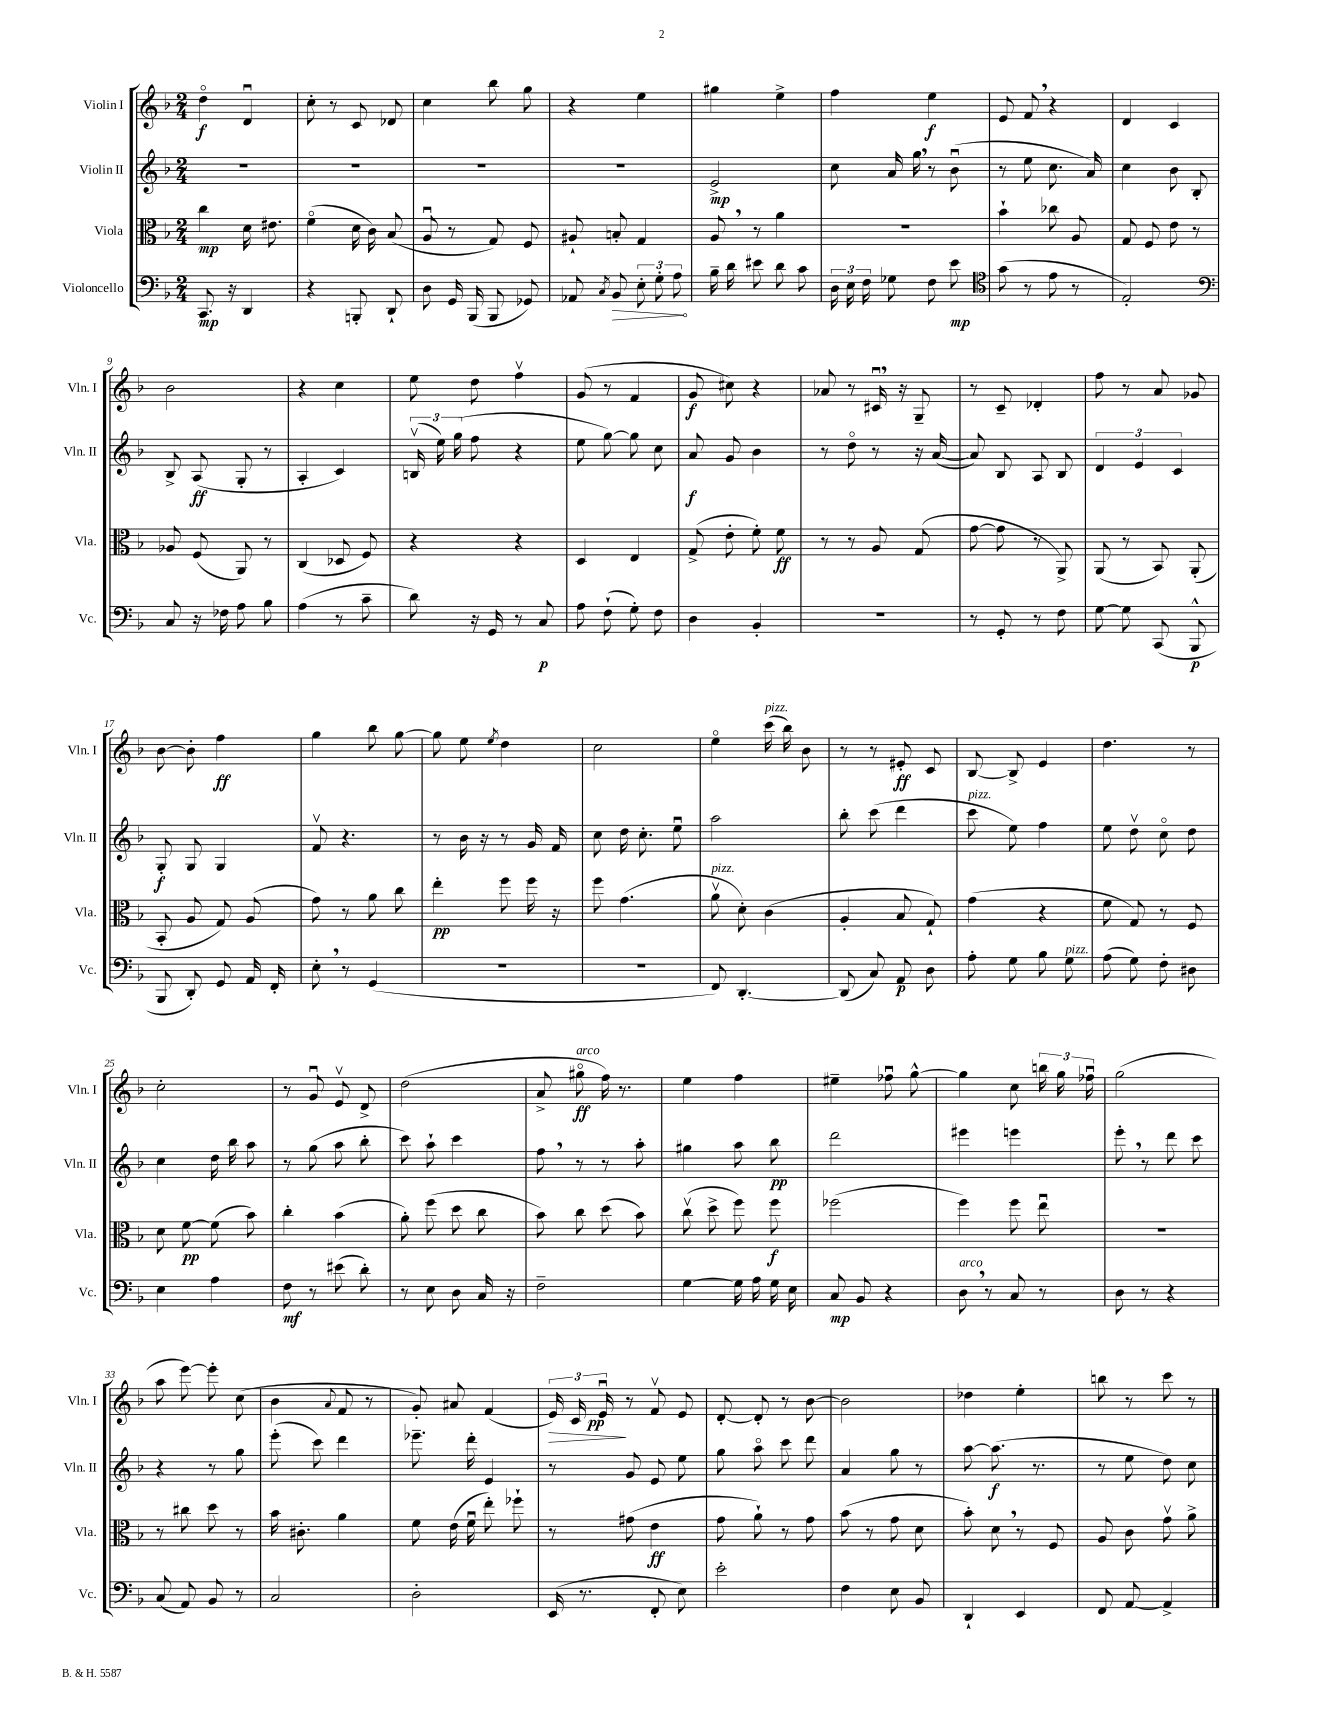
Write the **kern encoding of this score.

**kern	**kern	**kern	**kern
*staff4	*staff3	*staff2	*staff1
*clefF4	*clefC3	*clefG2	*clefG2
*k[b-]	*k[b-]	*k[b-]	*k[b-]
*M2/4	*M2/4	*M2/4	*M2/4
8.CC	4cc	2r	4ddo
16r	.	.	.
4DD	16d	.	4du
.	8.e#	.	.
=	=	=	=
4r	(4fo	2r	8cc'
.	.	.	8r
8BBB'	16d	.	8c
.	16c)	.	.
8DD`	(8B-	.	8d-
=	=	=	=
8D	8Au	2r	4cc
16GG	8r	.	.
(16BBB-	.	.	.
8BBB-	8G)	.	8bb-
8GG-)	8F	.	8gg
=	=	=	=
8AA-	8A#`	2r	4r
8qC	.	.	.
8BB-	8B'	.	.
12E'	4G	.	4ee
12G'	.	.	.
12A	.	.	.
=	=	=	=
16B-~	8A	2e^	4gg#
16d	.	.	.
8e#	8r	.	.
8d	4a	.	4ee^
8c	.	.	.
=	=	=	=
24D	2r	8cc	4ff
24E	.	.	.
24F	.	.	.
8G-	.	16a	.
.	.	16gg	.
8F	.	8r	4ee
8e	.	(8b-u	.
=	=	=	=
*clefC4	*	*	*
(8g	4b-`	8r	8e
8r	.	8ee	8f
8e	8cc-	8.cc	4r
8r	8A	.	.
.	.	16a)	.
=	=	=	=
2E')	8G	4cc	4d
.	8F	.	.
.	8e	8b-	4c
.	8r	8B-'	.
=	=	=	=
*clefF4	*	*	*
8C	8A-	8B-^	2b-
16r	(8F	(8A	.
16F-	.	.	.
8A	8AA)	8G'	.
8B-	8r	8r	.
=	=	=	=
(4A	(4C	4A'	4r
8r	8D-	4c)	4cc
8c~	8F)	.	.
=	=	=	=
8d)	4r	(24Bv	8ee
.	.	24ee)	.
.	.	(24gg	.
16r	.	8ff	8dd
16GG	.	.	.
8r	4r	4r	4ffv
8C	.	.	.
=	=	=	=
8A	4D	8ee	(8g
(8F`	.	[8gg)	8r
8G')	4E	8gg]	4f
8F	.	8cc	.
=	=	=	=
4D	(8G^	8a	8g
.	8e'	8g	8cc#)
4BB-'	8f')	4b-	4r
.	8f	.	.
=	=	=	=
2r	8r	8r	8a-
.	8r	8ddo	8r
.	8A	8r	16c#u
.	.	.	16r
.	(8G	16r	8G~
.	.	([16a	.
=	=	=	=
8r	[8g	8a])	8r
8GG'	8g]	8B-	8c~
8r	8r	8A	4d-'
8F	8AA^)	8B-	.
=	=	=	=
[8G	(8AA	6d	8ff
8G]	8r	.	8r
.	.	6e	.
(8CC	8BB-)	.	8a
.	.	6c	.
8BBB-^^	(8AA'	.	8g-
=	=	=	=
8BBB-	8BB-'	8G'	[8b-
8DD')	8A	8G	8b-']
8GG	8G)	4G	4ff
16AA	(8A	.	.
16FF'	.	.	.
=	=	=	=
8E'	8g)	8fv	4gg
8r	8r	4.r	.
(4GG	8a	.	8bb-
.	8cc	.	[8gg
=	=	=	=
2r	4ee'	8r	8gg]
.	.	16b-	8ee
.	.	16r	.
.	.	.	8qee
.	8ff	8r	4dd
.	16ff	16g	.
.	16r	16f	.
=	=	=	=
2r	8ff	8cc	2cc
.	(4.g	16dd	.
.	.	8.cc'	.
.	.	8eeu	.
=	=	=	=
8FF)	8av	2aa	4eeo
[4.DD'	8d')	.	.
.	(4c	.	(16ccc
.	.	.	16bb-)
.	.	.	8b-
=	=	=	=
(8DD]	4A'	8bb-'	8r
8C)	.	(8ccc	8r
8AA	8B-	4ddd	8e#'
8D	8G`)	.	8c
=	=	=	=
8A'	(4g	8ccc	[8B-
8G	.	8ee)	8B-^]
8B-	4r	4ff	4e
8G	.	.	.
=	=	=	=
(8A	8f	8ee	4.dd
8G)	8G)	8ddv	.
8F'	8r	8cco	.
8D#	8F	8dd	8r
=	=	=	=
4E	8d	4cc	2cc'
.	[8f	.	.
4A	(8f]	16dd	.
.	.	16bb-	.
.	8b-)	8aa	.
=	=	=	=
8F	4cc'	8r	8r
8r	.	(8gg	8gu
(8e#	(4b-	8aa	8ev
8d')	.	8bb-'	8d^
=	=	=	=
8r	8a')	8ccc)	(2dd
8E	(8ff	8aa`	.
8D	8dd	4ccc	.
16C	8cc	.	.
16r	.	.	.
=	=	=	=
2F~	8b-)	8ff	8a^
.	8cc	8r	8gg#o
.	(8dd	8r	16ff)
.	.	.	8.r
.	8b-)	8aa'	.
=	=	=	=
[4G	(8ccv	4gg#	4ee
.	8dd^	.	.
16G]	8ff)	8aa	4ff
16A	.	.	.
16G	8ff	8bb-	.
16E	.	.	.
=	=	=	=
8C	(2ff-	2ddd	4ee#~
8BB-	.	.	.
4r	.	.	8ff-u
.	.	.	[8gg^^
=	=	=	=
8D	4ff)	4eee#	4gg]
8r	.	.	.
8C	8ff	4eee	8cc
8r	8eeu	.	24bb
.	.	.	24gg
.	.	.	24ff-u
=	=	=	=
8D	2r	8eee'	(2gg
8r	.	8r	.
4r	.	8ddd	.
.	.	8ccc	.
=	=	=	=
(8C	8r	4r	8aa
8AA)	8cc#	.	[8eee)
8BB-	8dd	8r	8eee']
8r	8r	8gg	(8cc
=	=	=	=
2C	16b-	(8eee'	4b-
.	8.c#'	.	.
.	.	8ccc)	.
.	.	.	8qqa
.	4a	4ddd	8f
.	.	.	8r
=	=	=	=
2D'	8f	8.eee-~	8g')
.	(16e	.	8a#
.	16fu	16ddd'	.
.	8ee')	4e	(4f
.	8ff-`	.	.
=	=	=	=
(16EE	8r	8r	24e)
.	.	.	24c
8.r	.	.	.
.	.	.	24eu
.	(8g#	8g	8r
8FF'	4e	8e	8fv
8E)	.	8ee	8e
=	=	=	=
2e'	8g	8gg	[8d'
.	8a`)	8aao	8d']
.	8r	8ccc	8r
.	8g	8ddd	[8b-
=	=	=	=
4F	(8b-	4a	2b-]
.	8r	.	.
8E	8g	8gg	.
8BB-	8d	8r	.
=	=	=	=
4DD`	8b-')	[8aa	4dd-
.	8d	(8.aa]	.
4EE	8r	.	4ee'
.	.	8.r	.
.	8F	.	.
=	=	=	=
8FF	8A	8r	8bb
[8AA	8c	8ee	8r
4AA^]	8gv	8dd)	8ccc
.	8a^	8cc	8r
==	==	==	==
*-	*-	*-	*-
